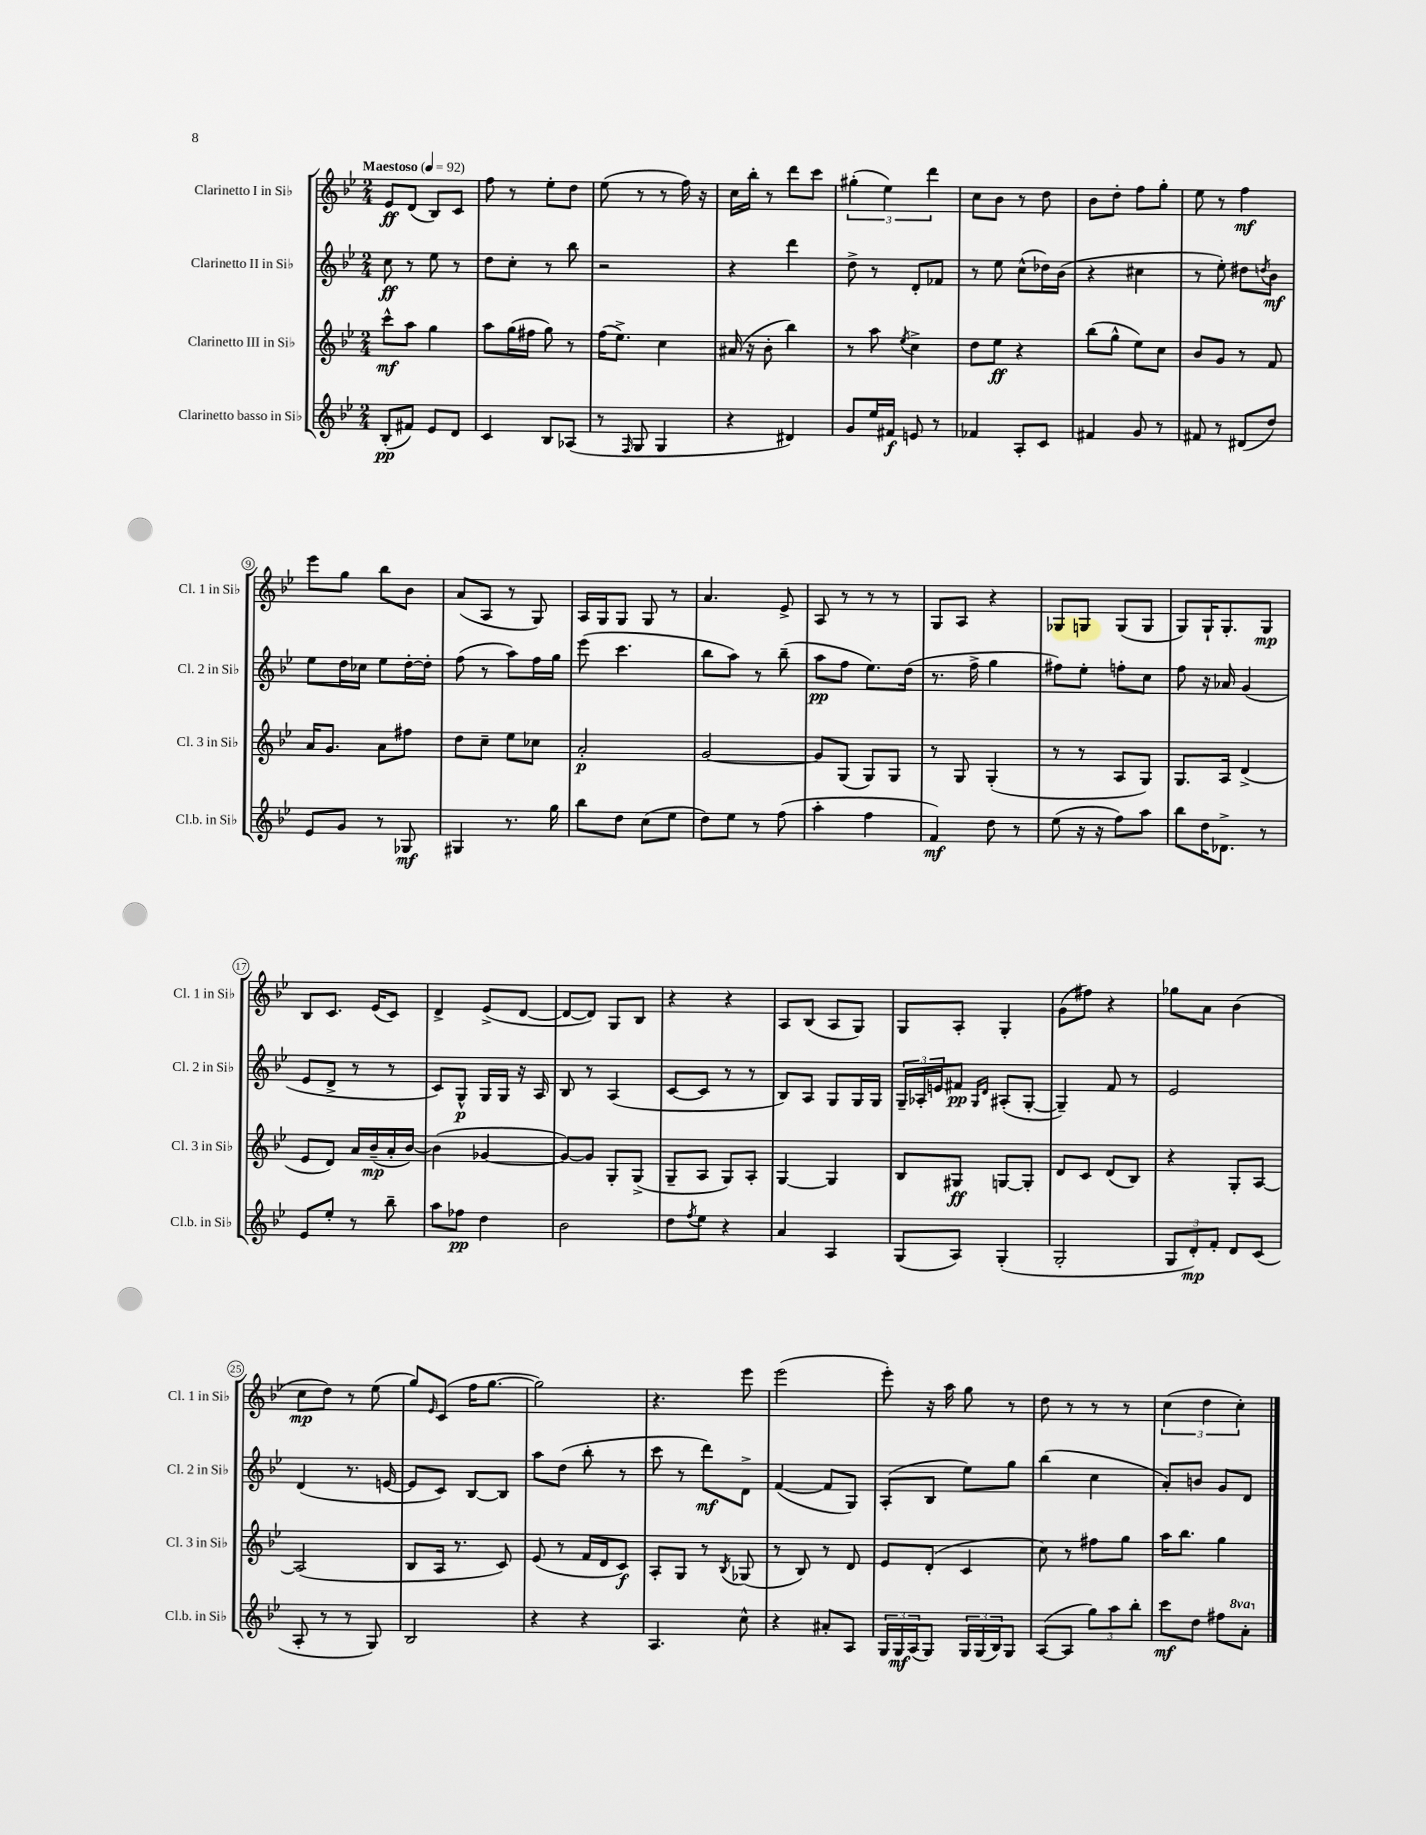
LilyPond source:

<<
\new StaffGroup <<
\new Staff = "s0" \with { instrumentName = "Clarinetto I in Sib" shortInstrumentName = "Cl. 1 in Sib" } {
    \clef treble \key bes \major \numericTimeSignature \time 2/4 \tempo "Maestoso" 4 = 92
    ees'8\ff d'8( bes8) c'8 |
    f''8 r8 ees''8-. d''8 |
    ees''8( r8 r8 f''16) r16 |
    c''16 bes''16-. r8 d'''8 c'''8 |
    \tuplet 3/2 { gis''4-.( ees''4) d'''4 } |
    c''8 bes'8 r8 d''8 |
    bes'8 d''8-. f''8 g''8-. |
    ees''8 r8 f''4\mf |
    ees'''8 g''8 bes''8 bes'8 |
    a'8( a8 r8 g8) |
    a16 g16 g8 g8 r8 |
    a'4. ees'8-> |
    a8 r8 r8 r8 |
    g8 a8 r4 |
    ges8 g8 g8( g8 |
    g8) g16-! g8.-. g8\mp |
    bes8 c'8. ees'16( c'8) |
    d'4-> ees'8->( d'8~ |
    d'8~ d'8) g8 bes8 |
    r4 r4 |
    a8 bes8( a8 g8) |
    g8 a8-. g4-. |
    g'8( fis''8) r4 |
    ges''8 a'8 bes'4( |
    c''8\mp d''8) r8 ees''8( |
    g''8) \grace { ees'16 } c'8( f''16 g''8.~ |
    g''2) |
    r4. ees'''8 |
    ees'''2( |
    ees'''8-.) r16 a''16 g''8 r8 |
    d''8 r8 r8 r8 |
    \tuplet 3/2 { c''4( d''4 c''4-.) } \bar "|." |
}
\new Staff = "s1" \with { instrumentName = "Clarinetto II in Sib" shortInstrumentName = "Cl. 2 in Sib" } {
    \clef treble \key bes \major \numericTimeSignature \time 2/4
    c''8\ff r8 ees''8 r8 |
    d''8 c''8-. r8 bes''8 |
    r2 |
    r4 d'''4 |
    d''8-> r8 d'8-. fes'8 |
    r8 ees''8 c''8-^( des''16) bes'16( |
    r4 cis''4 |
    r8 ees''8-.) dis''8 \acciaccatura { d''8 } bes'8\mf |
    ees''8 d''16 ces''16 ees''8 d''16~-. d''16-. |
    f''8( r8 a''8) f''16 g''16 |
    ees'''8( c'''4. |
    bes''8 a''8) r8 bes''8--( |
    a''8\pp f''8 ees''8.) d''16( |
    r8. f''16-> g''4 |
    fis''8) ees''8-. f''8-. c''8 |
    f''8 r16 aes'16 g'4( |
    ees'8 d'8-> r8 r8 |
    c'8) g8-^\p g16 g16 r16 a16 |
    bes8 r8 a4( |
    c'8~ c'8 r8 r8 |
    bes8) a8 g8 g16 g16 |
    \tuplet 3/2 { g16-- aes16-. e'16 } fis'8\pp \grace { g16 d'16 } ais8-.( g8~-. |
    g4--) f'8 r8 |
    ees'2 |
    d'4( r8. e'16~ |
    e'8 c'8) bes8~ bes8 |
    a''8 d''8( bes''8-. r8 |
    c'''8 r8 d'''8\mf) d'8-> |
    f'4~( f'8 g8) |
    a8-.( bes8 ees''8) g''8 |
    bes''4( c''4 |
    a'8-.) b'8 g'8 d'8 \bar "|." |
}
\new Staff = "s2" \with { instrumentName = "Clarinetto III in Sib" shortInstrumentName = "Cl. 3 in Sib" } {
    \clef treble \key bes \major \numericTimeSignature \time 2/4
    c'''8-^\mf a''8 g''4 |
    a''8 g''16( fis''16 g''8) r8 |
    f''16( ees''8.->) c''4 |
    ais'16( r16 bes'8-. bes''4) |
    r8 a''8 \acciaccatura { ees''8 } c''4-> |
    d''8 ees''8\ff r4 |
    bes''8( g''8-^ ees''8) c''8 |
    bes'8 g'8 r8 f'8 |
    a'16 g'8. a'8 fis''8 |
    d''8 c''8-- ees''8 ces''8 |
    a'2-.\p |
    g'2~ |
    g'8 g8( g8) g8 |
    r8 g8 g4-.( |
    r8 r8 a8 g8) |
    g8. a16 d'4->( |
    ees'8 d'8) a'16 bes'16--\mp( a'16-. bes'16~) |
    bes'4( ges'4~ |
    ges'8~) ges'8 g8-. g8->( |
    g8-- a8 g8) a8-. |
    g4~ g4 |
    bes8 gis8\ff g8~ g8-. |
    d'8 c'8 d'8( bes8) |
    r4 g8-. a8~ |
    a2( |
    bes8 a16 r8. c'8) |
    ees'8( r8 f'16 d'16 c'8\f) |
    a8-. g8 r8 \acciaccatura { bes8 } ges8( |
    r8 bes8) r8 d'8 |
    ees'8 d'8-.( c'4 |
    c''8) r8 fis''8 g''8 |
    a''16 bes''8. g''4 \bar "|." |
}
\new Staff = "s3" \with { instrumentName = "Clarinetto basso in Sib" shortInstrumentName = "Cl.b. in Sib" } {
    \clef treble \key bes \major \numericTimeSignature \time 2/4 \set Staff.ottavationMarkups = #ottavation-simple-ordinals
    bes8-.\pp( fis'8) ees'8 d'8 |
    c'4 bes8 aes8( |
    r8 \grace { f16 } g8 g4 |
    r4 dis'4) |
    g'8 ees''16 fis'16\f e'8 r8 |
    fes'4 a8-. c'8 |
    fis'4 g'8 r8 |
    fis'8 r8 dis'8( d''8) |
    ees'8 g'8 r8 ges8\mf |
    gis4 r8. g''16 |
    bes''8 d''8 c''8( ees''8 |
    d''8) ees''8 r8 f''8( |
    a''4-. f''4 |
    f'4\mf) d''8 r8 |
    ees''8( r16 r16 f''8) a''8 |
    bes''8 d''16 des'8.-> r8 |
    ees'8 ees''8-. r8 bes''8-- |
    a''8 fes''8\pp d''4 |
    bes'2 |
    d''8 \acciaccatura { f''8 } ees''8 r4 |
    a'4 a4 |
    g8( a8) g4-.( |
    g2-. |
    \tuplet 3/2 { g8 d'8-.\mp) f'8-. } d'8 c'8( |
    a8-. r8 r8 g8) |
    bes2 |
    r4 r4 |
    a4. c''8-^ |
    r4 ais'8-. a8 |
    \tuplet 3/2 { g16 g16\mf a16( } g8) \tuplet 3/2 { g16 g16( bes16) } g8 |
    a8~( a8 \tuplet 3/2 { g''8) a''8 bes''8-. } |
    c'''8\mf d''8 fis''8 \ottava #1 a''8-. \ottava #0 \bar "|." |
}
>>
>>
\layout { \context { \Score \override BarNumber.stencil = #(make-stencil-circler 0.1 0.3 ly:text-interface::print) } }
